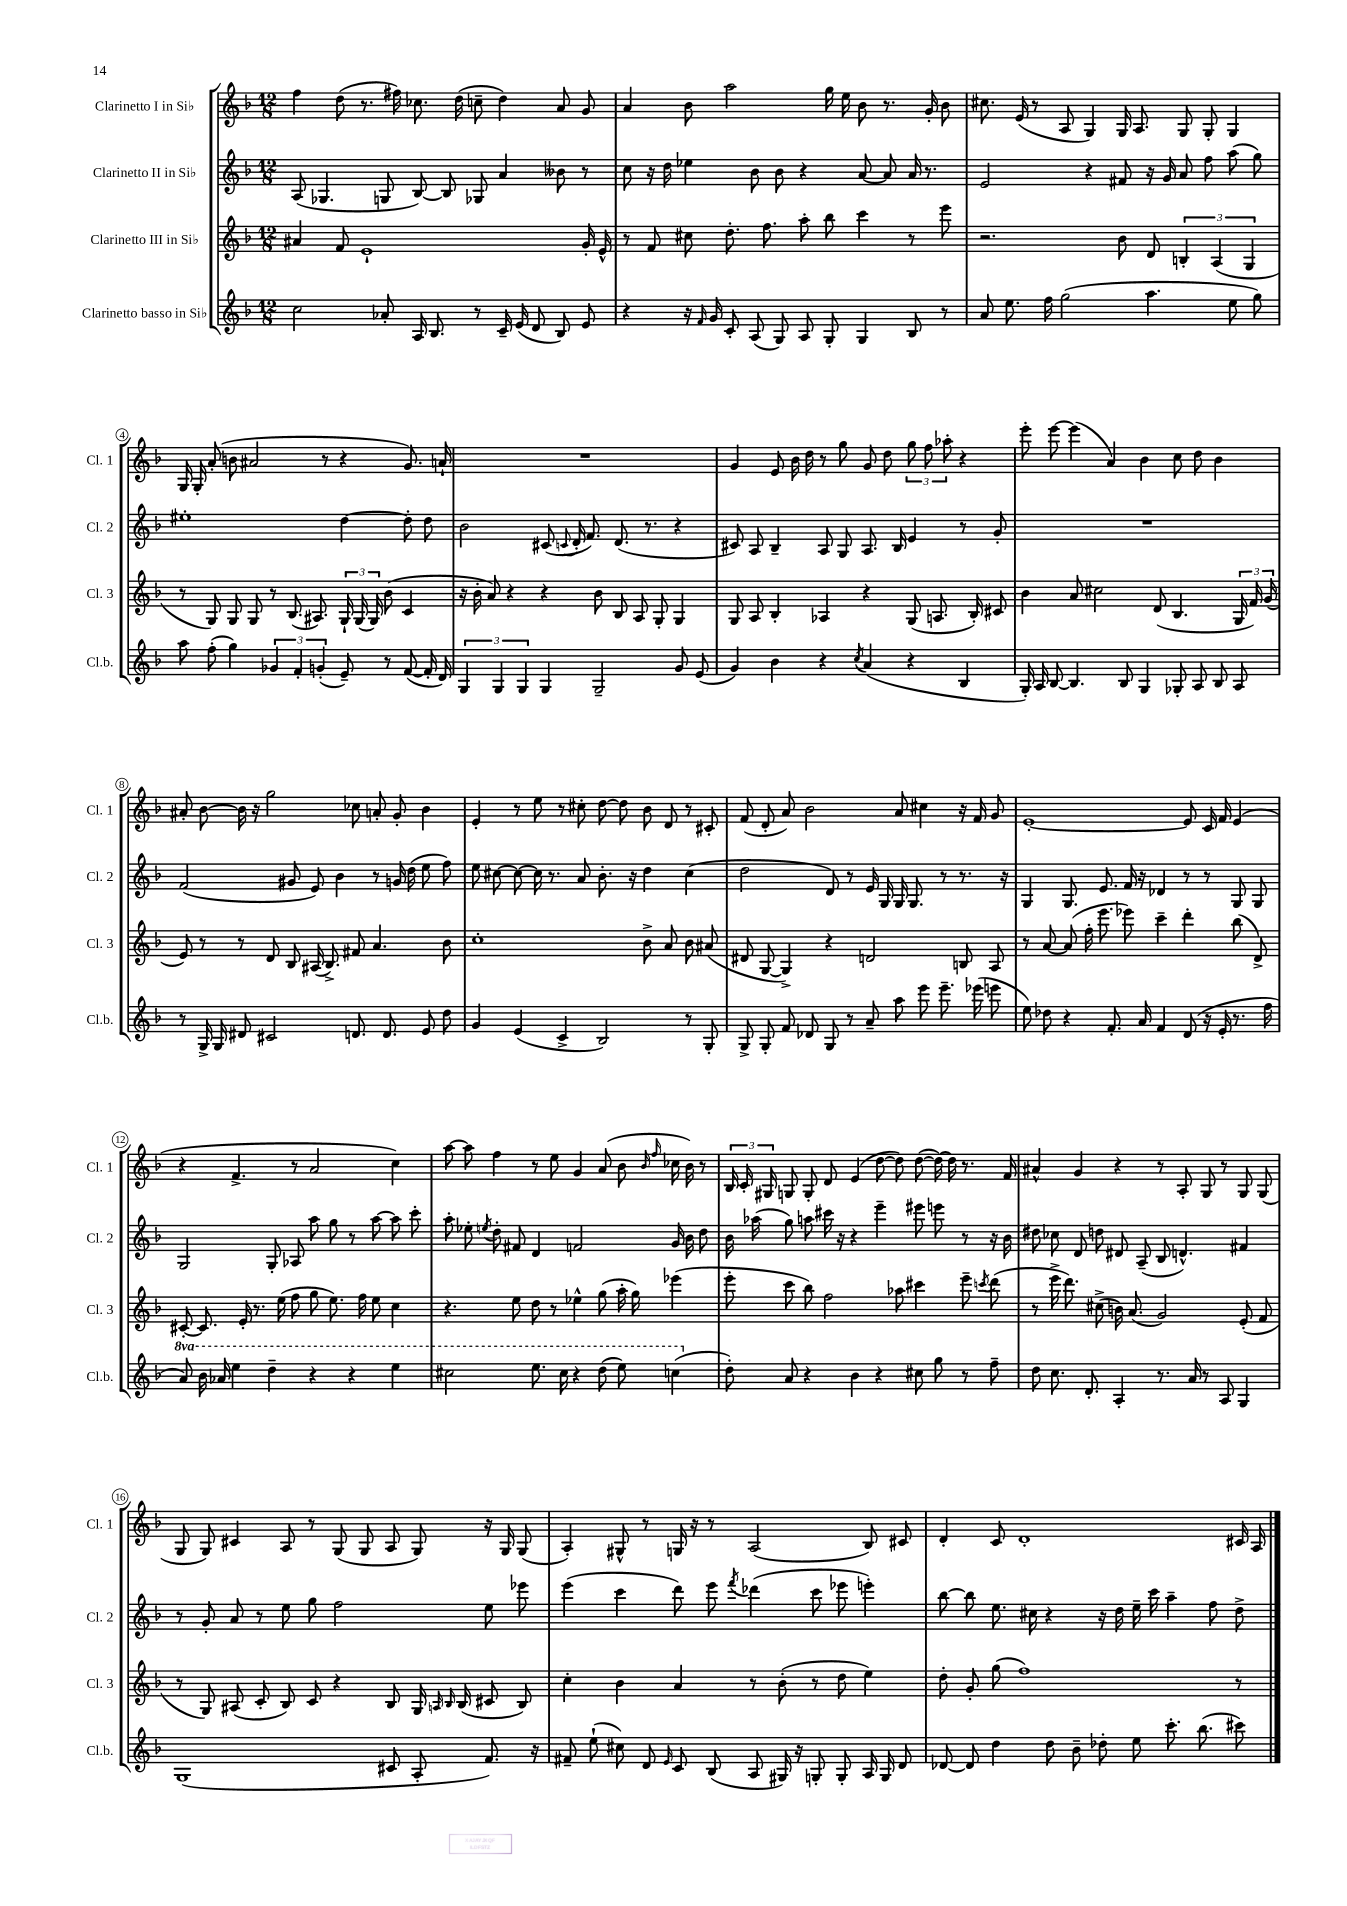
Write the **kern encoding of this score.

**kern	**kern	**kern	**kern
*part4	*part3	*part2	*part1
*staff4	*staff3	*staff2	*staff1
*I"Clarinetto basso in Si♭	*I"Clarinetto III in Si♭	*I"Clarinetto II in Si♭	*I"Clarinetto I in Si♭
*I'Cl.b.	*I'Cl. 3	*I'Cl. 2	*I'Cl. 1
*clefG2	*clefG2	*clefG2	*clefG2
*k[b-]	*k[b-]	*k[b-]	*k[b-]
*M12/8	*M12/8	*M12/8	*M12/8
=1	=1	=1	=1
2cc\	4a#X/	(8A/	4ff\
.	.	4.G-X/	.
.	8f/	.	(8dd\
.	1e`	.	8.r
8a-X'/	.	8Gn/	.
.	.	.	16ff#X\)
16A/	.	[8B-/)	8.cc-X\
8.B-/	.	.	.
.	.	8B-/]	.
.	.	.	(16dd\
8r	.	8G-X/	8ccn~\
16c~/	.	4a/	4dd\)
(16e/	.	.	.
8d/	.	.	.
8B-/)	.	8b--X\	8a/
8e/	16g'/	8r	8g/
.	16e^^/	.	.
=2	=2	=2	=2
4r	8r	8cc\	4a/
.	8f/	16r	.
.	.	16dd\	.
16r	8cc#X\	4ee-X\	8b-\
16qqf/	.	.	.
16g/	.	.	.
8c'/	8.dd'\	.	2aa\
(8A/	.	8b-\	.
.	8.ff\	.	.
8G/)	.	8b-\	.
8A/	8aa'\	4r	.
8G'/	8bb-\	.	16gg\
.	.	.	16ee\
4G/	4ccc\	[8a/	8b-\
.	.	8a/]	8.r
8B-/	8r	16a/	.
.	.	8.r	16g'/
8r	8eee\	.	8b-\
=3	=3	=3	=3
8a/	2.r	2e/	8.cc#X\
8.ee\	.	.	.
.	.	.	(16e/
.	.	.	8r
16ff\	.	.	.
(2gg\	.	.	8A/
.	.	4r	4G/)
.	8b-\	8f#X/	16G/
.	.	.	8.A/
4.aa\	8d/	16r	.
.	.	16g/	.
.	6Bn'/	8a/	8G/
.	.	8ff\	8G'/
.	(6A/	.	.
8ee\	.	(8aa\	4G/
.	6G/	.	.
8gg\)	.	8gg\)	.
!!LO:LB:g=z
=4	=4	=4	=4
8aa\	8r	1ee#X'	16G/
.	.	.	16G'/
(8ff'\	8G/)	.	(8a'/
4gg\)	8G/	.	8bn\
.	8G/	.	2a#X/
6g-X/	8r	.	.
.	(8.B-/	.	.
6f'/	.	.	.
.	8.A#X/)	.	.
(6gn'/	.	.	.
.	.	.	8r
8e~/)	24G`/	[4dd\	4r
.	(24G/	.	.
.	24G/)	.	.
8r	(8b-\	.	.
([8f/	4c/	8dd'\]	8.g/)
16f'/]	.	8dd\	.
16d/)	.	.	16an`/
=5	=5	=5	=5
6G/	16r	2b-\	1.r
.	16b-'\	.	.
.	8a/)	.	.
6G/	.	.	.
.	4r	.	.
6G/	.	.	.
4G/	4r	(8c#X/	.
.	.	8qqcn/	.
.	.	16d'/	.
.	.	8.f/)	.
2G~/	8b-\	.	.
.	8B-/	(8.d/	.
.	8A/	.	.
.	.	8.r	.
.	8G'/	.	.
8g/	4G/	4r	.
(8e/	.	.	.
=6	=6	=6	=6
4g/)	8G/	8c#X/)	4g/
.	8A/	8A/	.
4b-\	4B-'/	4B-~/	8e/
.	.	.	16b-\
.	.	.	16dd\
4r	4A-X/	8A/	8r
.	.	8G/	8gg\
8qcc/	.	.	.
(4a/	4r	8.A/	8g/
.	.	.	8dd\
.	.	16B-/	.
4r	(8G/	4e/	12gg\
.	.	.	12ff\
.	8.An/	.	.
.	.	.	12aa-X'\
4B-/	.	8r	4r
.	16B-'/)	.	.
.	8c#X/	8g'/	.
=7	=7	=7	=7
16G'/)	4b-\	1.r	8eee'\
16A/	.	.	.
[8B-/	.	.	[8eee\
4.B-/]	8a/	.	(4eee\]
.	2cc#X\	.	.
.	.	.	4a/)
8B-/	.	.	.
4G/	.	.	4b-\
.	(8d/	.	.
8G-X'/	4.B-/	.	8cc\
8A/	.	.	8dd\
8B-/	.	.	4b-\
8A/	24G/	.	.
.	24f/)	.	.
.	(24g/	.	.
!!LO:LB:g=z
=8	=8	=8	=8
8r	8e/)	(2f/	8a#X'/
16G^/	8r	.	[8b-\
16G/	.	.	.
8d#X/	8r	.	16b-\]
.	.	.	16r
2c#X/	8d/	.	2gg\
.	8B-/	8g#X/	.
.	(16A#X/	8e/)	.
.	8.B-^/)	.	.
.	.	4b-\	.
8.dn/	8f#X/	.	8cc-X\
.	4.a/	8r	8an'/
8.d/	.	.	.
.	.	16gn/	8g'/
.	.	(16dd\	.
8e/	.	8ee\	4b-\
8dd\	8b-\	8ff\)	.
=9	=9	=9	=9
4g/	1cc'	8ee\	4e'/
.	.	[8cc#X\	.
(4e/	.	8cc#\_	8r
.	.	16cc#\]	8ee\
.	.	8.r	.
4c^/	.	.	8r
.	.	8a/	8cc#X'\
2B-/)	.	8.b-'\	[8dd\
.	.	.	8dd\]
.	.	16r	.
.	8b-^\	4dd\	8b-\
.	8a/	.	8d/
8r	8b-\	(4cc#\	8r
8G'/	(8a#X/	.	8c#X'/
=10	=10	=10	=10
8G^/	8d#X/	2dd\	(8f/
8G'/	[8G/	.	8d'/
8f/	4G^/])	.	8a/)
8d-X/	.	.	2b-\
8G/	4r	8d/)	.
8r	.	8r	.
8a~/	2dn/	16e/	.
.	.	16G/	.
8aa\	.	16G/	8a/
.	.	8.G/	.
8eee\	.	.	4cc#X\
8.eee~\	.	8r	.
.	8Bn/	8.r	16r
(16eee-X\	.	.	16f/
8eeen\	8A/	.	8g/
.	.	16r	.
=11	=11	=11	=11
8ee\)	8r	4G/	[1e'
8dd-X\	[8a/	.	.
4r	(8a/]	8.G/	.
.	16ff'\	.	.
.	8.eee\	8.e/	.
8.f'/	.	.	.
.	8eee-X\)	16f/	.
16a/	.	16r	.
4f/	4ccc~\	4d-X/	.
(8d/	4ddd'\	8r	8e/]
16r	.	8r	16c/
16e'/	.	.	16f/
8.r	(8bb-\	8G/	(4e/
.	8d^/)	8G/	.
16ff\	.	.	.
!!LO:LB:g=z
=12	=12	=12	=12
*8va	*	*	*
8aa/)	[8c#X'/	2G/	4r
16bb-\	8.c#/]	.	.
16aa-X/	.	.	.
4eee\	.	.	4.f^/
.	16e'/	.	.
.	8.r	.	.
4ddd~\	.	8G'/	.
.	(16ee\	.	.
.	8ff\	8A-X/	8r
4r	8gg\	8aa\	2a/
.	8.ee\)	8gg\	.
4r	.	8r	.
.	16ff\	.	.
.	8ee\	[8aa\	.
4eee\	4cc\	8aa\]	4cc\)
.	.	8ccc'\	.
=13	=13	=13	=13
2ccc#X\	4.r	8aa'\	[8aa\
.	.	8ee-X'\	8aa\]
.	.	8qeen/	.
.	.	8dd'\	4ff\
.	8ee\	8f#X/	.
8.eee\	8dd\	4d/	8r
.	8r	.	8ee\
16ccc#\	.	.	.
4r	4ee-X^^\	2fn/	4g/
(8ddd\	(8gg\	.	(8a/
8eee\)	16aa'\	.	8b-\
.	16gg\)	.	.
.	.	.	16qqb-/
.	.	.	16qqff/
(4cccn\	(4eee-X\	16g/	16cc-X\
.	.	16b-\	16b-\)
.	.	8dd\	8r
=14	=14	=14	=14
*X8va	*	*	*
8dd'\)	8eee'\	16b-\	24B-/
.	.	.	24c'/
.	.	(16aa-X\	.
.	.	.	24G#X/
8a/	8ccc\	8gg\)	8Gn/
4r	8bb-\)	8aan\	8G'/
.	2ff\	16ccc#X\	8d/
.	.	16r	.
4b-\	.	4r	(4e/
4r	.	4eee~\	[8dd\
.	8aa-X\	.	8dd\])
8cc#X\	4ccc#X\	8eee#X\	([8dd\
8gg\	.	8eeen\	16dd\_)
.	.	.	16dd\]
8r	8eee~\	8r	8.r
.	8qcccn/	.	.
8ff~\	(8ddd\	16r	.
.	.	16b-\	16f/
=15	=15	=15	=15
8dd\	8r	8dd#X\	4a#X^^/
8.cc\	16eee^\	8cc-X\	.
.	8.ddd\)	.	.
.	.	8d/	4g/
8.d'/	.	.	.
.	(8cc#X^\	8ddn\	.
4A'/	16bn\)	8d#X/	4r
.	(8.a/	.	.
.	.	(8A~/	.
8.r	2g/)	8B-/	8r
.	.	4.dn^^/)	8A'/
16a/	.	.	.
8r	.	.	8G/
8A/	.	.	8r
4G/	(8e'/	4f#X/	8G/
.	8f/	.	(8G/
!!LO:LB:g=z
=16	=16	=16	=16
(1G	8r	8r	8G/
.	8G/)	8g'/	8G/)
.	(8A#X/	8a/	4c#X/
.	8c'/	8r	.
.	8B-/)	8ee\	8A/
.	8c/	8gg\	8r
.	4r	2ff\	(8G/
.	.	.	8G/
8c#X/	8B-/	.	8A/
8A'/	16G/	.	8G/)
.	16qqAn/	.	.
.	16qqB-/	.	.
.	(16B-/	.	.
8.f/)	8c#X/	8ee\	16r
.	.	.	16G/
.	8B-/)	8eee-X\	(8G/
16r	.	.	.
=17	=17	=17	=17
8f#X~/	4cc'\	(4eee\	4A'/)
(8ee`\	.	.	.
8cc#X\)	4b-\	4ccc\	8G#X^^/
8d/	.	.	8r
16qqe/	.	.	.
8c/	4a/	8ddd\)	16Gn/
.	.	.	16r
(8B-/	.	8eee\	8r
.	.	8qfff/	.
8A/	8r	(4ddd-X\	(2A/
16G#X/)	(8b-'\	.	.
16r	.	.	.
8Gn'/	8r	8ccc\	.
8G'/	8dd\	8eee-X\	.
16A/	4ee\)	4eeen'\)	8B-/)
16G/	.	.	.
8d/	.	.	8c#X/
=18	=18	=18	=18
[8d-X/	8dd'\	[8bb-\	4d'/
8d-/]	8g'/	8bb-\]	.
4dd\	(8gg\	8.ee\	8c/
.	1ff)	.	1d'
.	.	16cc#X\	.
8dd\	.	4r	.
8b-~\	.	.	.
8dd-X'\	.	16r	.
.	.	16dd\	.
8ee\	.	16ee~\	.
.	.	16ccc\	.
8.ccc'\	.	4aa~\	.
(8.bb-\	.	.	.
.	.	8ff\	.
8ccc#X\)	8r	8dd^\	16c#X/
.	.	.	16A/
==	==	==	==
*-	*-	*-	*-
